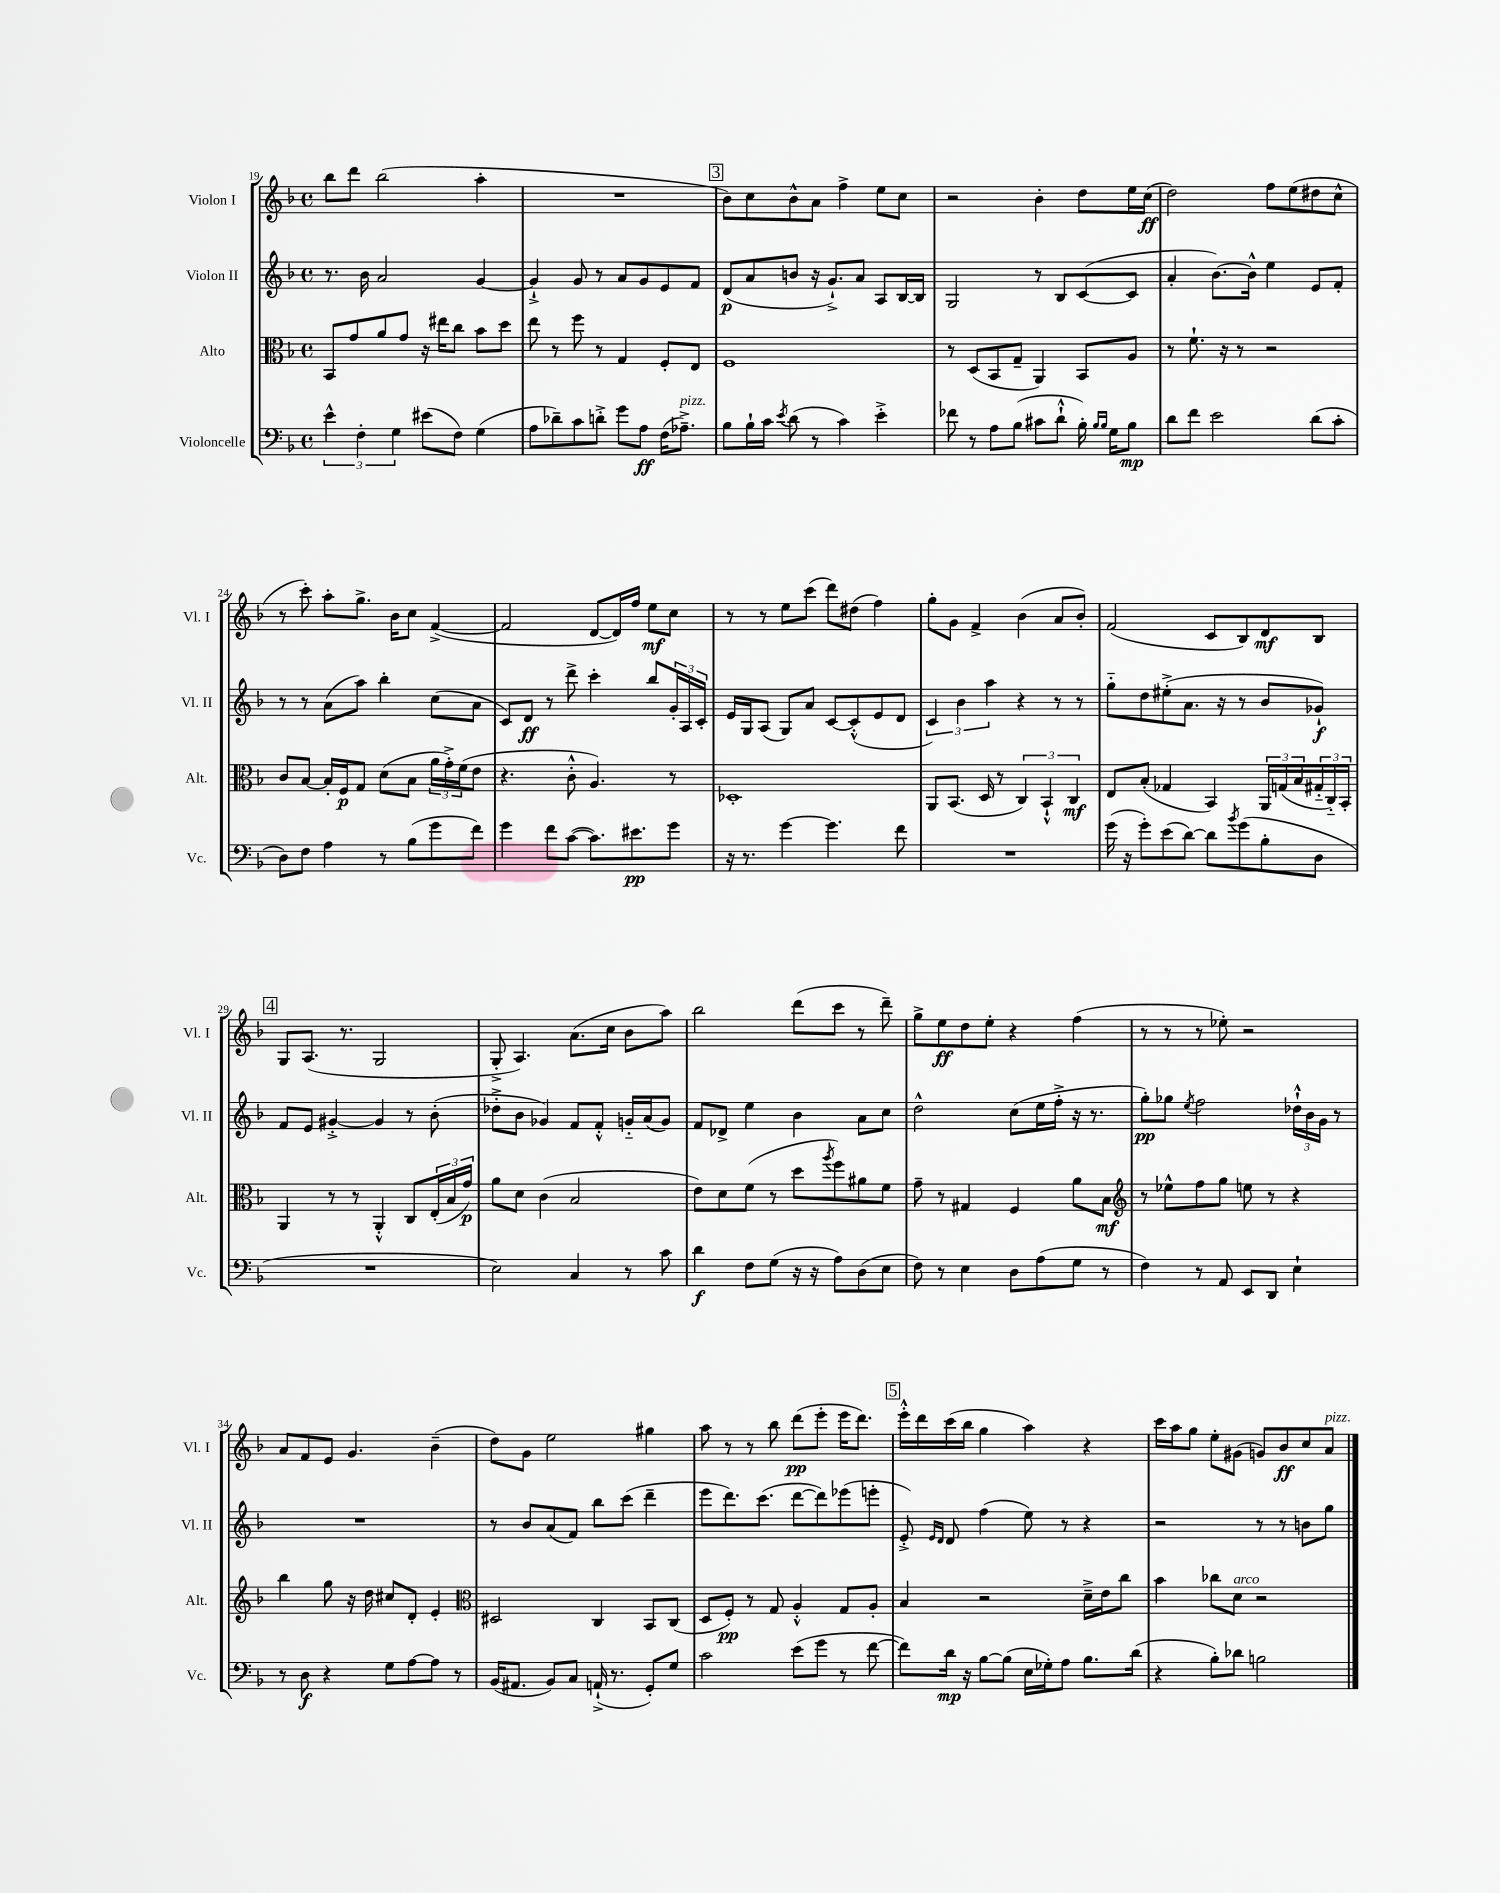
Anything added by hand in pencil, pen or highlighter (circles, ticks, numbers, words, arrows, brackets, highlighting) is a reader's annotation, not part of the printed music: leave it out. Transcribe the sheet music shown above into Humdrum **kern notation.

**kern	**kern	**kern	**kern
*staff4	*staff3	*staff2	*staff1
*clefF4	*clefC3	*clefG2	*clefG2
*k[b-]	*k[b-]	*k[b-]	*k[b-]
*M4/4	*M4/4	*M4/4	*M4/4
*met(c)	*met(c)	*met(c)	*met(c)
6e^^\	8BB-/L	8.r	8bb-\L
.	8g/	.	8ddd\J
6F'\	.	.	.
.	.	16b-\	.
.	8a/	2a/	(2bb-\
6G\	.	.	.
.	8g/J	.	.
(8e#\L	16r	.	.
.	16ee#\LK	.	.
8F\J)	8cc\J	.	.
(4G\	8b-\L	[4g/	4aa'\
.	8dd\J	.	.
=	=	=	=
8A\L	8ee\	4g`^/]	1r
8d-~\)	8r	.	.
8c\	8ff\	8g/	.
8d'^\J	8r	8r	.
8g\L	4G/	8a/L	.
8A\J	.	8g/	.
(16F\LK	8F'/L	8e/	.
8.A-~^\J)	.	.	.
.	8E/J	8f/J	.
=	=	=	=
8B-\L	1F	(8d/L	8b-\L)
16B-`\L	.	8a/	8cc\
16c\JJ	.	.	.
8qe/	.	.	.
(8d\	.	8b/J	8b-^^\
8r	.	16r	8a\J
.	.	8.g`^/L)	.
4c\)	.	.	4ff^\
.	.	8a/J	.
4e'^\	.	8A/L	8ee\L
.	.	[16B-/L	8cc\J
.	.	16B-/]JJ	.
=	=	=	=
8f-\	8r	2G/	2r
8r	(8D/L	.	.
8A\L	8BB-/	.	.
(8B-\J	8G~/J	.	.
8c#\L	4AA/)	8r	4b-'\
8d`^^\J	.	8B-/L	.
16B-'\)	8BB-/L	([8c/	8dd\L
16qqB-/LL	.	.	.
16qqB-/JJ	.	.	.
16G\LK	.	.	.
8B-\J	8A/J	8c/]J	16ee\L
.	.	.	(16cc\JJ
=	=	=	=
8d\L	8r	4a'/	2dd\)
8f\J	8.f`\	.	.
2e\	.	[8.b-\L)	.
.	16r	.	.
.	8r	.	.
.	.	16b-^^\]Jk	.
.	2r	4ee\	8ff\L
.	.	.	(8ee\
(8d\L	.	8e/L	8dd#\
8c'\J	.	8f'/J	8cc^^\J
=	=	=	=
8D\L)	8c/L	8r	8r
8F\J	[8B-/J	8r	8ccc'\)
4A\	16B-'/]LL	(8a\L	8aa'\L
.	16F/J	.	.
.	8G/J	8aa\J)	8.gg^\J
8r	(8d\L	4bb-'\	.
.	.	.	16b-\LK
(8B-\L	8B-\J	.	8cc\J
8g\	24a\LL	(8cc\L	([4f^/
.	24g'^\)	.	.
.	(24f\J	.	.
8f\J)	8e\J	8a\J	.
=	=	=	=
4g\	4.r	8c/L)	2f/]
.	.	8d/J	.
8f\L	.	8r	.
([8c\J	8c'^^\	8ddd^\	.
8.c\]L)	4.A/)	4ccc'\	[8d/L
.	.	.	16d/]L)
8.e#\	.	.	16ff/JJ
.	.	8bb-/L	8ee\L
8g\J	8r	24g'/L	8cc\J
.	.	24A/	.
.	.	24c'/JJ	.
=	=	=	=
16r	1D-'	16e/LL	8r
8.r	.	16G/J	.
.	.	(8A/J	8r
[4g\	.	8G/L)	8ee\L
.	.	8a/J	(8ccc\J
4.g\]	.	[8c/L	8ddd\L)
.	.	(8c'^^/]	(8dd#\J
.	.	8e/	4ff\)
8f\	.	8d/J	.
=	=	=	=
1r	8AA/L	6c/)	8gg'\L
.	(8.BB-/J	.	8g\J
.	.	6b-\	.
.	.	.	4f^/
.	16D/	.	.
.	.	6aa\	.
.	8r	.	.
.	6C/)	4r	(4b-\
.	6BB-`^^/	.	.
.	.	8r	8a/L
.	6C/	.	.
.	.	8r	8b-'/J)
=	=	=	=
(16g\	8E/L	8gg'~\L	(2f/
16r	.	.	.
8g'\L)	(8B-'/J	8dd\	.
(8e\	4G-/	(8ee#'^\	.
[8d\J)	.	8.a\J	.
8d\]L	4BB-/)	.	8c/L
.	.	16r	.
8qb-/	.	.	.
(8g\	.	8r	8B-/)
8B-'\	24AA/LL	8b-/L	8d/
.	(24G/	.	.
.	24B-/	.	.
8D\J	24G#'~/	8g-`/J)	8B-/J
.	24C'~/)	.	.
.	24BB-'/JJ	.	.
=	=	=	=
1r	4AA/	8f/L	8G/L
.	.	8e/J	(8.A/J
.	8r	[4g#'^/	.
.	.	.	8.r
.	8r	.	.
.	4AA'^^/	4g#/]	2G/
.	8C/L	8r	.
.	(24E'/L	(8b-'\	.
.	24B-/	.	.
.	24g/JJ)	.	.
=	=	=	=
2E\)	8a\L	8dd-'^\L	8G'^/
.	8d\J	8b-\J	4.A/)
.	(4c\	4g-/)	.
4C/	2B-/	8f/L	(8.a\L
.	.	8f'^^/J	.
.	.	.	16cc\Jk
8r	.	16g'~/LL	8b-\L
.	.	(16a/J	.
8c\	.	8g/J)	8aa\J)
=	=	=	=
4d\	8e\L)	8f/L	2bb-\
.	8d\	8d-^/J	.
8F\L	(8f\J	4ee\	.
(8G\J	8r	.	.
16r	8dd\L	4b-\	(8ddd\L
16r	.	.	.
.	8qaa/	.	.
8A\L)	8ff\)	.	8ccc\J
(8D\	8a#\	8a\L	8r
8E\J	8f\J	8cc\J	8ddd~\)
=	=	=	=
8F\)	8g~\	2dd^^\	8gg^\L
8r	8r	.	8ee\
4E\	4G#/	.	8dd\
.	.	.	8ee'\J
8D\L	4F/	(8cc\L	4r
(8A\	.	16ee\L	.
.	.	16ff'^\JJ	.
8G\J	8a\L	16r	(4ff\
.	.	8.r	.
8r	8B-\J	.	.
=	=	=	=
*	*clefG2	*	*
4F\)	8r	8gg'\L)	8r
.	8ee-^^\L	8gg-\J	8r
.	.	8qee/	.
8r	8ff\	2ff\	8r
8AA/	8gg\J	.	8ee-'\)
8EE/L	8ee\	.	2r
8DD/J	8r	.	.
4E`\	4r	24dd-`^^\LL	.
.	.	24b-\	.
.	.	24g\JJ	.
.	.	8r	.
=	=	=	=
8r	4bb-\	1r	8a/L
8D\	.	.	8f/
4r	8gg\	.	8e/J
.	16r	.	4.g/
.	16dd\	.	.
8G\L	8cc#/L	.	.
[8A\	8d'/J	.	.
8A\]J	4e'/	.	(4b-~\
8r	.	.	.
=	=	=	=
*	*clefC3	*	*
(16BB-/LK	2D#/	8r	8dd\L)
8.AA#/J	.	.	.
.	.	8b-/L	8g\J
8BB-/L)	.	(8a/	2ee\
8C/J	.	8f/J)	.
(16AA`^/	4C/	8bb-\L	.
8.r	.	.	.
.	.	(8ccc\J	.
8GG'/L)	8BB-/L	4ddd~\	4gg#\
8G/J	(8C/J	.	.
=	=	=	=
2c\	8D/L	8eee\L	8aa\
.	8F'/J)	8.ddd\)	8r
.	8r	.	8r
.	.	(8.ccc\J	.
.	8G/	.	8bb-\
(8e\L	4A'^^/	[8ddd\L	(8ddd\L
8g\J	.	8ddd\])	8eee'\J
8r	8G/L	(8eee-\	16eee\LK
.	.	.	8.ddd\J)
[8f\	8A'/J	8eee'\J	.
=	=	=	=
8f\]L)	4B-/	8e'^/)	16eee'^^\LL
.	.	.	16ddd\
.	.	16qqe/LL	.
.	.	16qqd/JJ	.
16d\Jk	.	8d/	(16ccc\
16r	.	.	16bb-\JJ
[8B-\L	2r	(4ff\	4gg\
(8B-\]J	.	.	.
16E\LL	.	8ee\)	4aa\)
16G-'\J)	.	.	.
8A\J	.	8r	.
8.B-\L	16d~^\LL	4r	4r
.	16e\J	.	.
.	8cc\J	.	.
(16d\Jk	.	.	.
=	=	=	=
4r	4b-\	2r	16ccc\LL
.	.	.	16aa\J
.	.	.	8gg\J
8B-'\L)	8cc-\L	.	8ee'\L
8d-\J	8d\J	.	(8g#\J
2B\	2r	8r	8g/L)
.	.	8r	8b-/
.	.	8b\L	8cc/
.	.	8gg\J	8a/J
==	==	==	==
*-	*-	*-	*-
